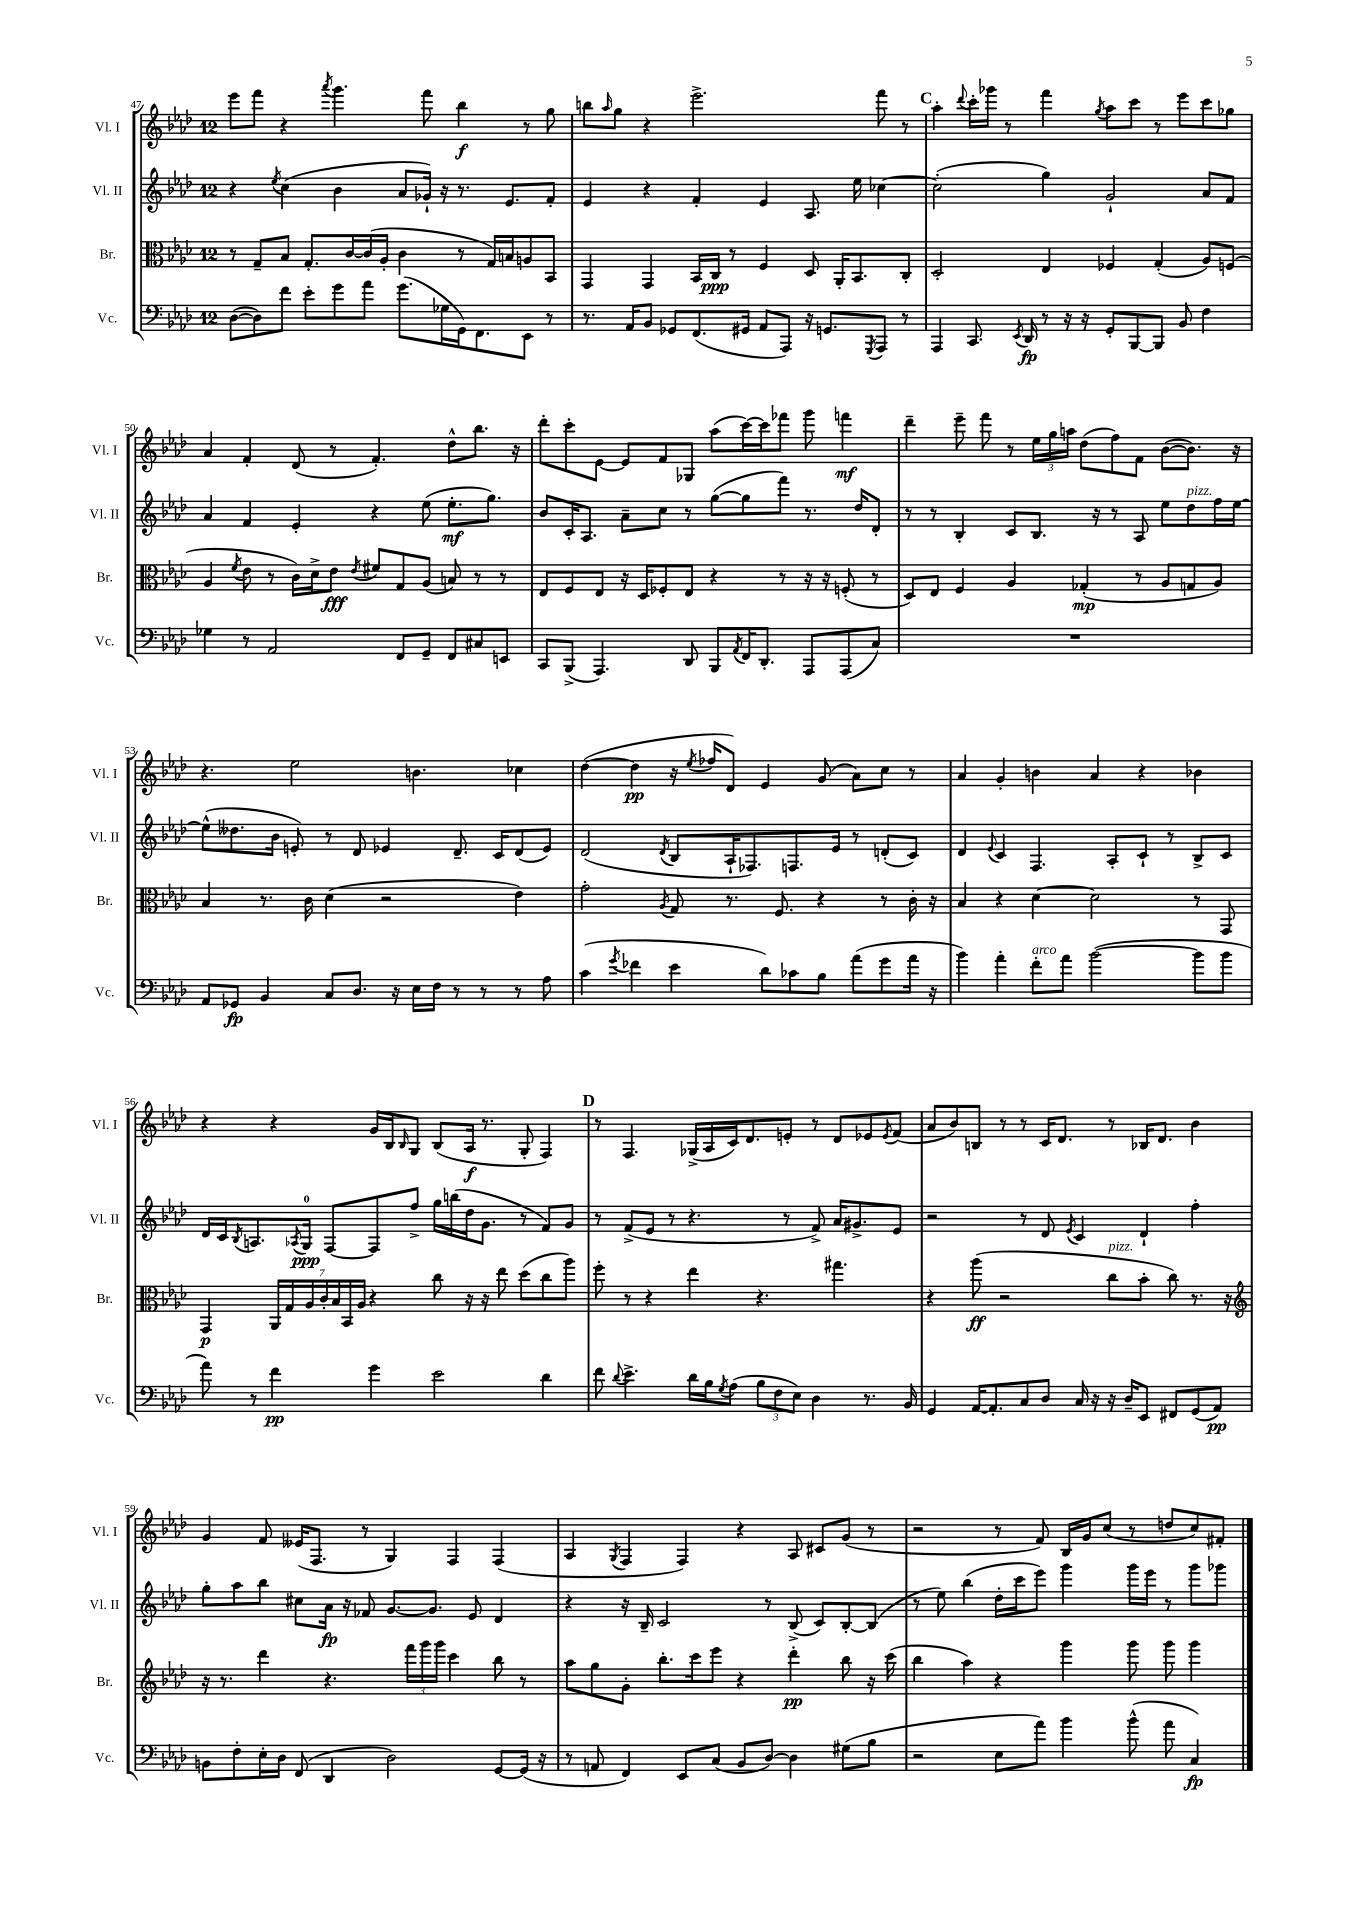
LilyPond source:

<<
\new StaffGroup <<
\new Staff = "s0" \with { instrumentName = "Vl. I" shortInstrumentName = "Vl. I" } {
    \clef treble \key aes \major \once \override Staff.TimeSignature.style = #'single-digit \time 12/8
    ees'''8 f'''8 r4 \acciaccatura { aes'''8 } g'''4. f'''8 bes''4\f r8 g''8 |
    b''8 \grace { aes''16 } g''8 r4 ees'''2.-> f'''8 r8 |
    \mark \markup { \bold "C" } aes''4-. \appoggiatura { des'''8 } c'''16-. ges'''16 r8 f'''4 \acciaccatura { g''8 } aes''8 c'''8 r8 ees'''8 c'''8 ges''8 |
    aes'4 f'4-. des'8( r8 f'4.-.) des''8-^ bes''8. r16 |
    des'''8-. c'''8-. ees'8~ ees'8 f'8 ges8 aes''8( c'''16~) c'''16 fes'''8 g'''8 f'''4\mf |
    des'''4-- ees'''8-- f'''8 r8 \tuplet 3/2 { ees''16 g''16 a''16 } des''8( f''8) f'8 bes'8~( bes'8.) r16 |
    r4. ees''2 b'4. ces''4 |
    des''4~( des''4\pp r16 \acciaccatura { ees''8 } fes''16 des'8) ees'4 g'8( aes'8) c''8 r8 |
    aes'4 g'4-. b'4 aes'4 r4 bes'4 |
    r4 r4 g'16 bes16 \grace { bes16 } g8 bes8( aes16\f r8. g8-. f4) |
    \mark \markup { \bold "D" } r8 f4. ges16->( aes16 c'16) des'8. e'8-. r8 des'8 ees'8 \acciaccatura { ees'8 } f'8( |
    aes'8 bes'8) b8 r8 r8 c'16 des'8. r8 bes16 des'8. bes'4 |
    g'4 f'8 eeses'16( f8. r8 g4) f4 f4( |
    aes4 \acciaccatura { g8 } f4 f4) r4 aes8 cis'8 g'8( r8 |
    r2 r8 f'8) bes16 g'16 c''8( r8 d''8 c''8) fis'8-. \bar "|." |
}
\new Staff = "s1" \with { instrumentName = "Vl. II" shortInstrumentName = "Vl. II" } {
    \clef treble \key aes \major \once \override Staff.TimeSignature.style = #'single-digit \time 12/8
    r4 \acciaccatura { ees''8 } c''4( bes'4 aes'8 ges'16-!) r16 r8. ees'8. f'8-. |
    ees'4 r4 f'4-. ees'4 aes8. ees''16 ces''4~ |
    \mark \markup { \bold "C" } ces''2-.( g''4) g'2-! aes'8 f'8 |
    aes'4 f'4 ees'4-. r4 ees''8( ees''8.-.\mf g''8.) |
    bes'8 c'16-. aes8. aes'8-- c''8 r8 g''8~( g''8 f'''8) r8. des''16 des'8-. |
    r8 r8 bes4-. c'8 bes8. r16 r8 aes8 ees''8 des''8^\markup { \italic "pizz." } f''16 ees''16~ |
    ees''8-^( deses''8. bes'16 e'8-.) r8 des'8 ees'4 des'8.-- c'16 des'8( ees'8) |
    des'2( \acciaccatura { des'8 } bes8 aes16-! fes8.) f8. ees'16 r8 d'8-.( c'8) |
    des'4 \appoggiatura { ees'8 } c'4 f4. aes8-. c'8-! r8 bes8-> c'8 |
    des'16 c'16 \acciaccatura { bes8 } a8. \acciaccatura { aes8 } g16-0\ppp f8~ f8 f''8-> g''16 b''16( des''16 g'8. r8 f'8) g'8 |
    \mark \markup { \bold "D" } r8 f'8->( ees'8 r8 r4. r8 f'8->) aes'16 gis'8.-> ees'8 |
    r2 r8 des'8 \acciaccatura { ees'8 } c'4 des'4-! f''4-. |
    g''8-. aes''8 bes''8 cis''8 aes'16\fp r16 fes'8 g'8.~ g'8. ees'8 des'4 |
    r4 r16 bes16-- c'2 r8 bes8->( c'8) bes8~-. bes8( |
    r8 ees''8) bes''4( des''16-. c'''16 ees'''8) g'''4 g'''16 ees'''16 r8 g'''8 ges'''8 \bar "|." |
}
\new Staff = "s2" \with { instrumentName = "Br." shortInstrumentName = "Br." } {
    \clef alto \key aes \major \once \override Staff.TimeSignature.style = #'single-digit \time 12/8
    r8 g8-- bes8 g8.-. c'16~ c'16( aes16-. c'4 r8 g16) b16 a8 bes,8 |
    g,4 g,4 bes,16 c16\ppp r8 f4 des8 aes,16-. bes,8. c8-. |
    \mark \markup { \bold "C" } des2-. ees4 fes4 g4-.( aes8) f8( |
    aes4 \acciaccatura { f'8 } ees'8 r8 c'16) des'16-> ees'8\fff \acciaccatura { ees'8 } fis'8 g8 aes8( b8) r8 r8 |
    ees8 f8 ees8 r16 des16 fes8-. ees8 r4 r8 r16 r16 f8-.( r8 |
    des8) ees8 f4 aes4 ges4-.\mp( r8 aes8 g8 aes8) |
    bes4 r8. c'16 des'4( r2 ees'4) |
    g'2-. \acciaccatura { aes8 } g8 r8. f8. r4 r8 c'16-. r16 |
    bes4 r4 des'4~ des'2 r8 g,8 |
    g,4\p \tuplet 7/4 { aes,16 g16 aes16 c'16-. bes16 bes,16 aes16 } r4 c''8 r16 r16 ees''8 des''8( c''8 aes''8) |
    \mark \markup { \bold "D" } f''8-. r8 r4 ees''4 r4. gis''4. |
    r4 aes''8\ff( r2 c''8^\markup { \italic "pizz." } bes'8-. c''8) r8. r16 |
    \clef treble r16 r8. des'''4 r4. \tuplet 3/2 { f'''16 g'''16 g'''16 } c'''4 bes''8 r8 |
    aes''8 g''8 g'8-. bes''8.-. c'''16 ees'''8 r4 des'''4-.\pp bes''8 r16 c'''16( |
    bes''4 aes''4) r4 g'''4 g'''8 g'''8 g'''4 \bar "|." |
}
\new Staff = "s3" \with { instrumentName = "Vc." shortInstrumentName = "Vc." } {
    \clef bass \key aes \major \once \override Staff.TimeSignature.style = #'single-digit \time 12/8
    des8~( des8) f'8 ees'8-. g'8 aes'8 g'8.( ges16 g,16) f,8. ees,8 r8 |
    r8. aes,16 bes,8 ges,8 f,8.( gis,16 aes,8 aes,,8) r16 g,8. \acciaccatura { g,,8 } aes,,8 r8 |
    \mark \markup { \bold "C" } aes,,4 c,8. \acciaccatura { ees,8 } des,16\fp r8 r16 r16 g,8-. bes,,8~ bes,,8 bes,8 f4 |
    ges4 r8 aes,2 f,8 g,8-- f,8 cis8 e,8 |
    c,8 bes,,8->( aes,,4.) des,8 bes,,8 \acciaccatura { aes,8 } f,16 des,8.-. aes,,8 aes,,8( c8) |
    R1. |
    aes,8 ges,8\fp bes,4 c8 des8. r16 ees16 f16 r8 r8 r8 aes8 |
    c'4( \acciaccatura { g'8 } fes'4 ees'4 des'8) ces'8 bes8 aes'8( g'8 aes'16 r16 |
    bes'4) aes'4-. f'8-.^\markup { \italic "arco" } aes'8 bes'2~( bes'8 bes'8 |
    aes'8) r8 f'4\pp g'4 ees'2 des'4 |
    \mark \markup { \bold "D" } f'8 \appoggiatura { des'8 } ees'4.-> des'16 bes16 \acciaccatura { g8 } aes8( \tuplet 3/2 { bes8 f8 ees8) } des4 r8. bes,16 |
    g,4 aes,16~ aes,8.-. c8 des8 c16 r16 r16 des16-- ees,8 fis,8 g,8( aes,8\pp) |
    b,8 f8-. ees16-. des16 f,8( des,4 des2) g,8~ g,16( r16 |
    r8 a,8 f,4) ees,8 c8( bes,8 des8~) des4 gis8( bes8 |
    r2 ees8 aes'8) bes'4 bes'8-^( aes'8 c4\fp) \bar "|." |
}
>>
>>
\layout { \context { \Score currentBarNumber = #47 } }
